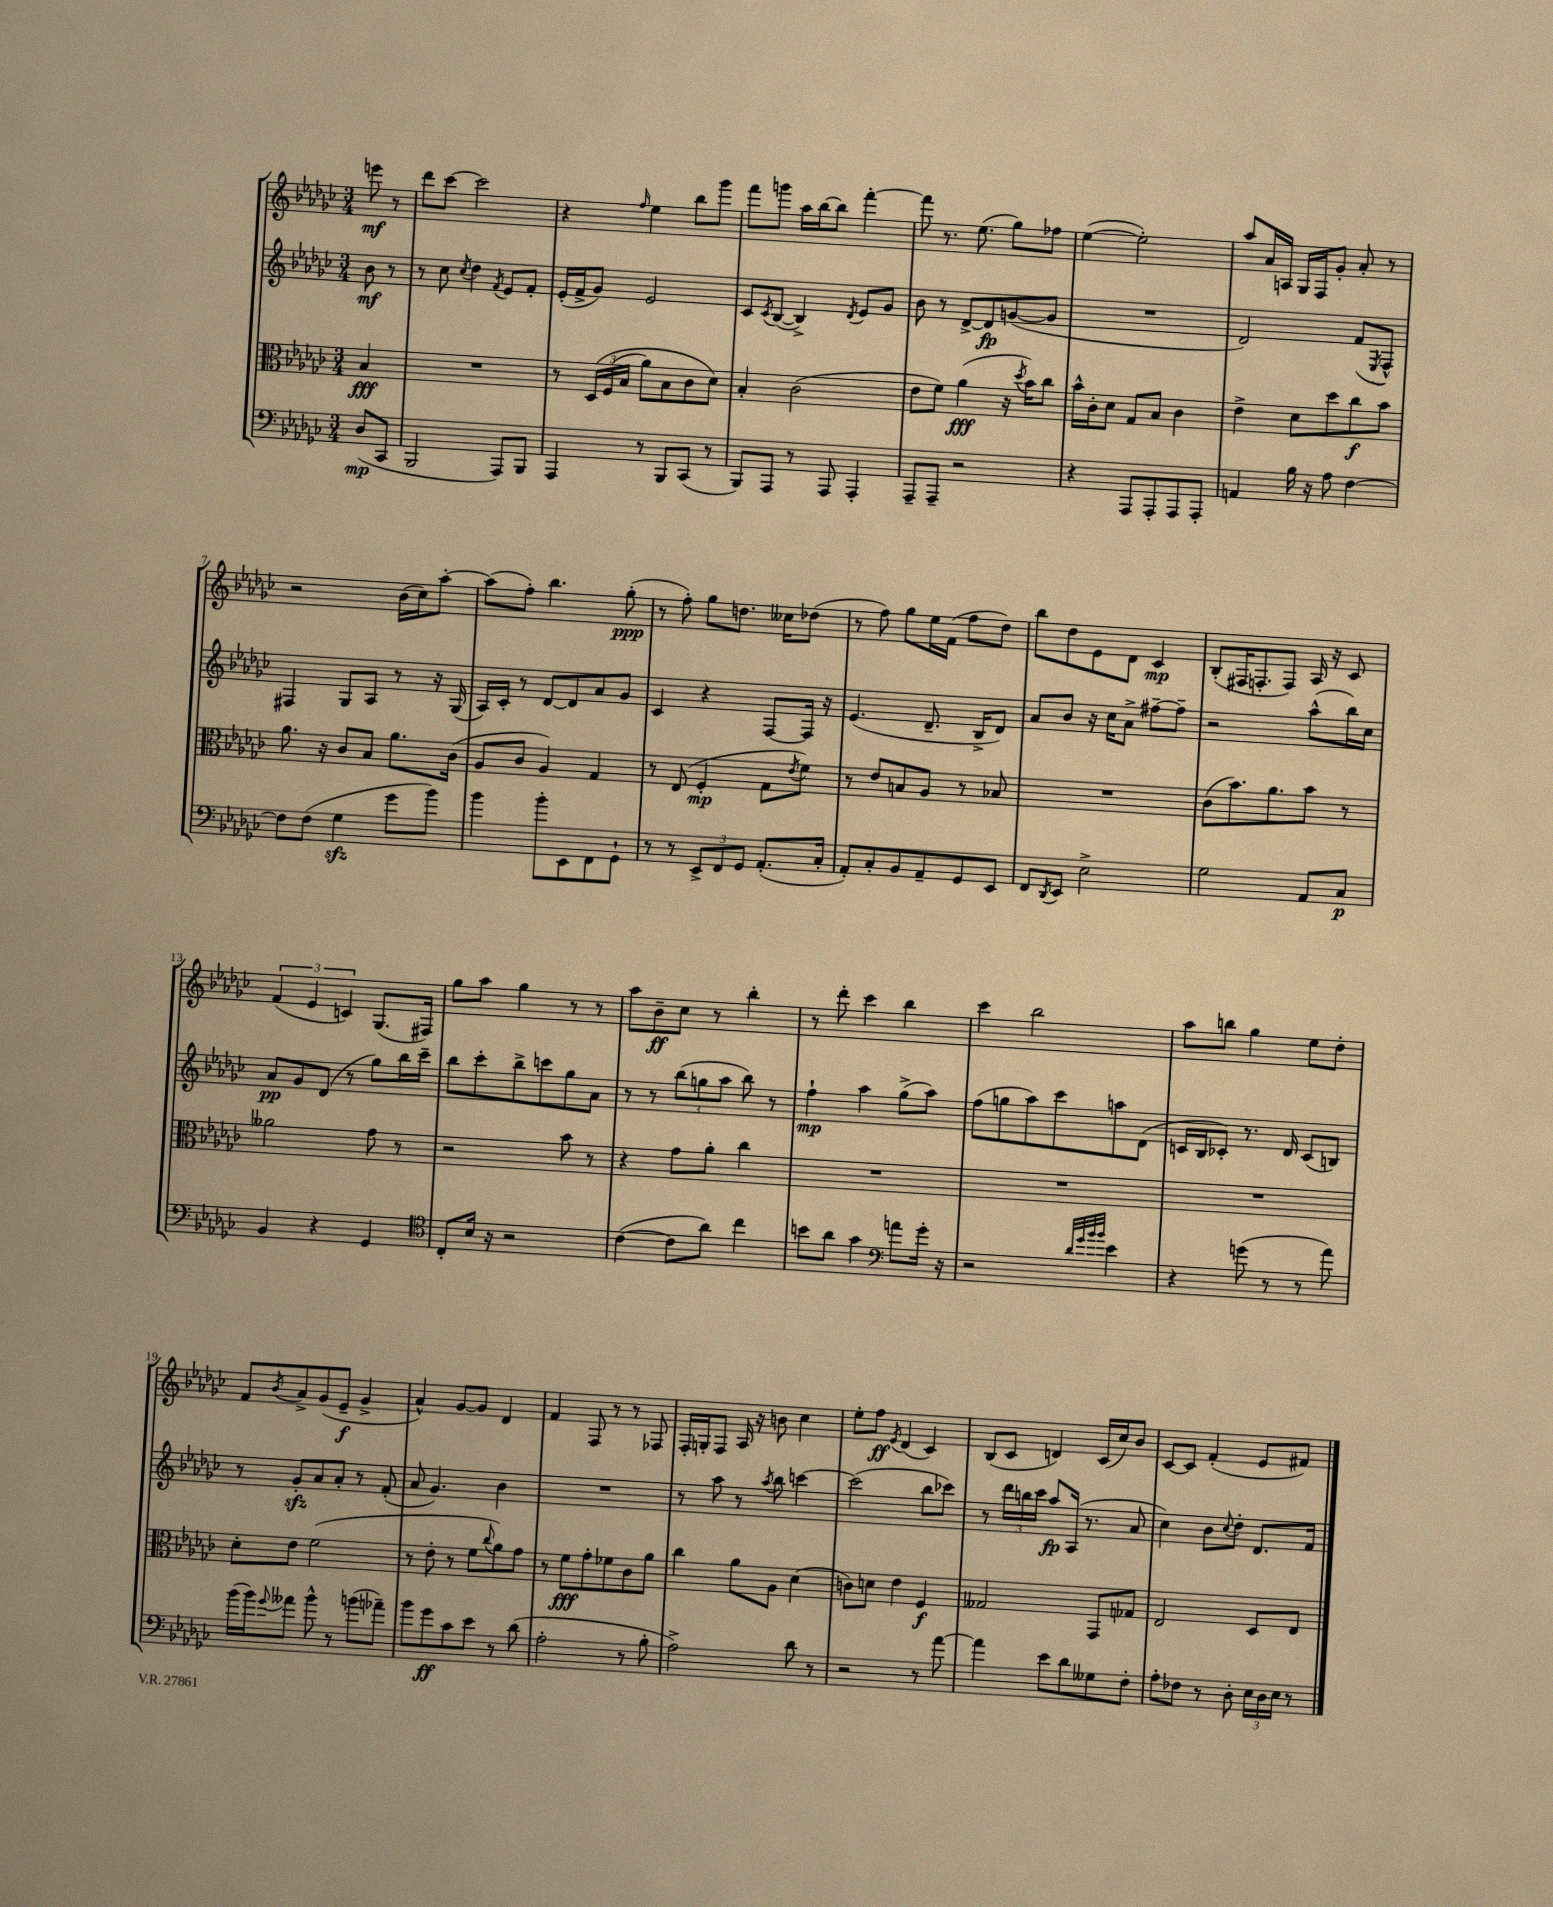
<<
\new StaffGroup <<
\new Staff = "s0" {
    \clef treble \key ges \major \numericTimeSignature \time 3/4 \partial 4
    e'''8\mf r8 |
    des'''8 ces'''8~ ces'''2 |
    r4 \grace { f''16 } ees''4 bes''8 ges'''8 |
    f'''8 g'''8 aes''16 bes''16~ bes''8 f'''4~-. |
    f'''8 r8. ees''8.( ges''8) fes''8 |
    ees''4~( ees''2-.) |
    aes''8 aes'16 a16 ges16 f16 ges'8-. aes'8-. r8 |
    r2 bes'16( ces''16) aes''8~-. |
    aes''8( f''8-.) bes''4. ges''8-.\ppp( |
    r8 f''8-.) ges''8 d''8. ceses''16 des''8( |
    r8 f''8) ges''8 ees''16 f'16( f''8 des''8) |
    bes''8 des''8 ees'8 des'8 ces'4\mp |
    bes8-.( fis16 f8.-. f8) aes16 r16 ces'8 |
    \tuplet 3/2 { f'4( ees'4 c'4) } ges8.( fis16) |
    ges''8 aes''8 ges''4 r8 r8 |
    aes''8 bes'8--\ff ces''8 r8 bes''4-. |
    r8 des'''8-. ces'''4 bes''4 |
    ces'''4 bes''2 |
    aes''8 b''8 ges''4 ees''8 des''8-. |
    f'8 \acciaccatura { bes'8 } aes'8-> ges'8( ees'8--\f ges'4-> |
    aes'4-^) ges'8~ ges'8 des'4 |
    f'4 f8 r8 r8 fes8 |
    f16-. g16-. f8 aes16 r16 b'8 ces''4 |
    ees''8-. f''8\ff \acciaccatura { ees'8 } des'4( ces'4) |
    bes8( ces'8 d'4) ces'16( ces''16) bes'8 |
    ces'8~ ces'8 f'4-.( ees'8 fis'8) \bar "|." |
}
\new Staff = "s1" {
    \clef treble \key ges \major \numericTimeSignature \time 3/4 \partial 4
    bes'8\mf r8 |
    r8 ces''8 \acciaccatura { ces''8 } des''4 \acciaccatura { f'8 } ees'8 f'8-. |
    ees'16-.( f'16-> ges'8) ees'2 |
    ces'8 \acciaccatura { ces'8 } bes8~( bes4->) \acciaccatura { des'8 } ees'8 ges'8 |
    bes'8 r8 des'8~-> des'8\fp g'8~( g'8 |
    R2. |
    des'2) f'8( \acciaccatura { ees8 } f8-^) |
    fis4 ges8 aes8 r8 r16 ges16( |
    aes16) ces'16-. r8 des'8~ des'8 aes'8 ges'8 |
    ces'4 r4 f8~ f16 r16 |
    ees'4.( des'8.-- bes16-> des'8) |
    aes'8 bes'8 r16 ces''16 aes'8-> fis''8~-- fis''8-- |
    r2 aes''8-^( bes''16) ces''16 |
    aes'8\pp ges'8 des'8( r8 ges''8) bes''16 ces'''16-- |
    bes''8 ces'''8-. bes''8-> c'''8 ges''8 aes'8 |
    r8 r8 \tuplet 3/2 { bes''8( g''8 aes''8 } bes''8) r8 |
    f''4-!\mp aes''4 ges''8->( aes''8) |
    f''8( g''8 aes''8) ces'''8 a''8 des'8( |
    c'16 bes16 ces'8-.) r8. des'16 ces'8( b8) |
    r8 ges'8-.\sfz aes'8 aes'8-. r8 f'8-.( |
    aes'8 ges'4.) bes'4 |
    R2. |
    r8 aes''8 r8 \acciaccatura { aes''8 } bes''8 c'''4~ |
    c'''2( bes''8 ces'''8) |
    r8 \tuplet 3/2 { des'''16 b''16 ces'''16 } aes''8\fp aes16( r8. aes'8 |
    ces''4) bes'8 \appoggiatura { ces''8 } des''8-. des'8. f'16 \bar "|." |
}
\new Staff = "s2" {
    \clef alto \key ges \major \numericTimeSignature \time 3/4 \partial 4
    bes4\fff |
    R2. |
    r8 \tuplet 3/2 { des16\( f16( bes16 } aes'8) bes8 ces'8 des'8\) |
    bes4-. ces'2( |
    ees'8 f'8) aes'4\fff( r16 \acciaccatura { des''8 } bes'16) ces''8 |
    bes'16-^ ces'16-. des'8 ges8 bes8 ces'4 |
    ees'4-> des'8 des''8 ces''8\f bes'8 |
    aes'8. r16 ces'8 bes8 aes'8. ces'16( |
    aes8 ces'8 aes4) ges4 |
    r8 ees8( f4-.\mp ges8 \acciaccatura { ees'8 } f'8) |
    r8 ees'8 b8 aes8 r8 bes8 |
    R2. |
    ces'8( bes'8.) aes'8. bes'8 r8 |
    aeses'2 ges'8 r8 |
    r2 bes'8 r8 |
    r4 ges'8 aes'8-. ces''4 |
    R2. |
    R2. |
    R2. |
    des'8-. ees'8 f'2( |
    r8 ees'8-. r8 f'8 \appoggiatura { ces''8 } aes'8) ges'8 |
    r8 f'8\fff ges'8-. fes'8 ces'8 aes'8 |
    ces''4 aes'8 aes8 des'4( |
    c'8) d'8 ees'4 f4\f |
    geses2 ges,8 ges8 |
    ees2 des8 ees8 \bar "|." |
}
\new Staff = "s3" {
    \clef bass \key ges \major \numericTimeSignature \time 3/4 \partial 4
    des8\mp( ces,8 |
    bes,,2 aes,,8) bes,,8 |
    aes,,4 r8 bes,,8 ces,8( r8 |
    bes,,8) aes,,8 r8 aes,,8 aes,,4-. |
    aes,,8-- aes,,8-- r2 |
    r4 aes,,8 aes,,8-. aes,,8 aes,,8-. |
    a,4 bes16 r16 aes8 f4~ |
    f8 f8( ges4\sfz ges'8 bes'8) |
    bes'4 bes'8-. ees,8 f,8 ges,8-! |
    r8 r8 \tuplet 3/2 { ees,8-> f,8 ges,8 } aes,8.-.( ces16-. |
    aes,8-.) ces8-. bes,8 aes,8-- ges,8 ees,8 |
    f,8 \acciaccatura { des,8 } ees,8 ees2-> |
    ges2 aes,8 ces8\p |
    bes,4 r4 ges,4 |
    \clef tenor ces8-. bes16 r16 r2 |
    ces'4~( ces'8 aes'8) ces''4 |
    b'8 aes'8 ges'4 \clef bass a'8 ges'16-. r16 |
    r2 \grace { des'32 ges'32 bes'32 bes'32 } ees'4 |
    r4 g'8( r8 r8 aes'8) |
    bes'16( bes'16) \appoggiatura { ges'8 } aeses'8 bes'8-^ r8 b'8( aes'8--) |
    bes'8 ges'8\ff ces'8 ees'8 r8 des'8( |
    aes2-. r8 bes8-. |
    aes2->) des'8 r8 |
    r2 r8 aes'8~ |
    aes'4 ees'8 des'8 geses8 f8-. |
    aes8-. fes8 r8 des8-. \tuplet 3/2 { ees16 des16 ees16 } r8 \bar "|." |
}
>>
>>
